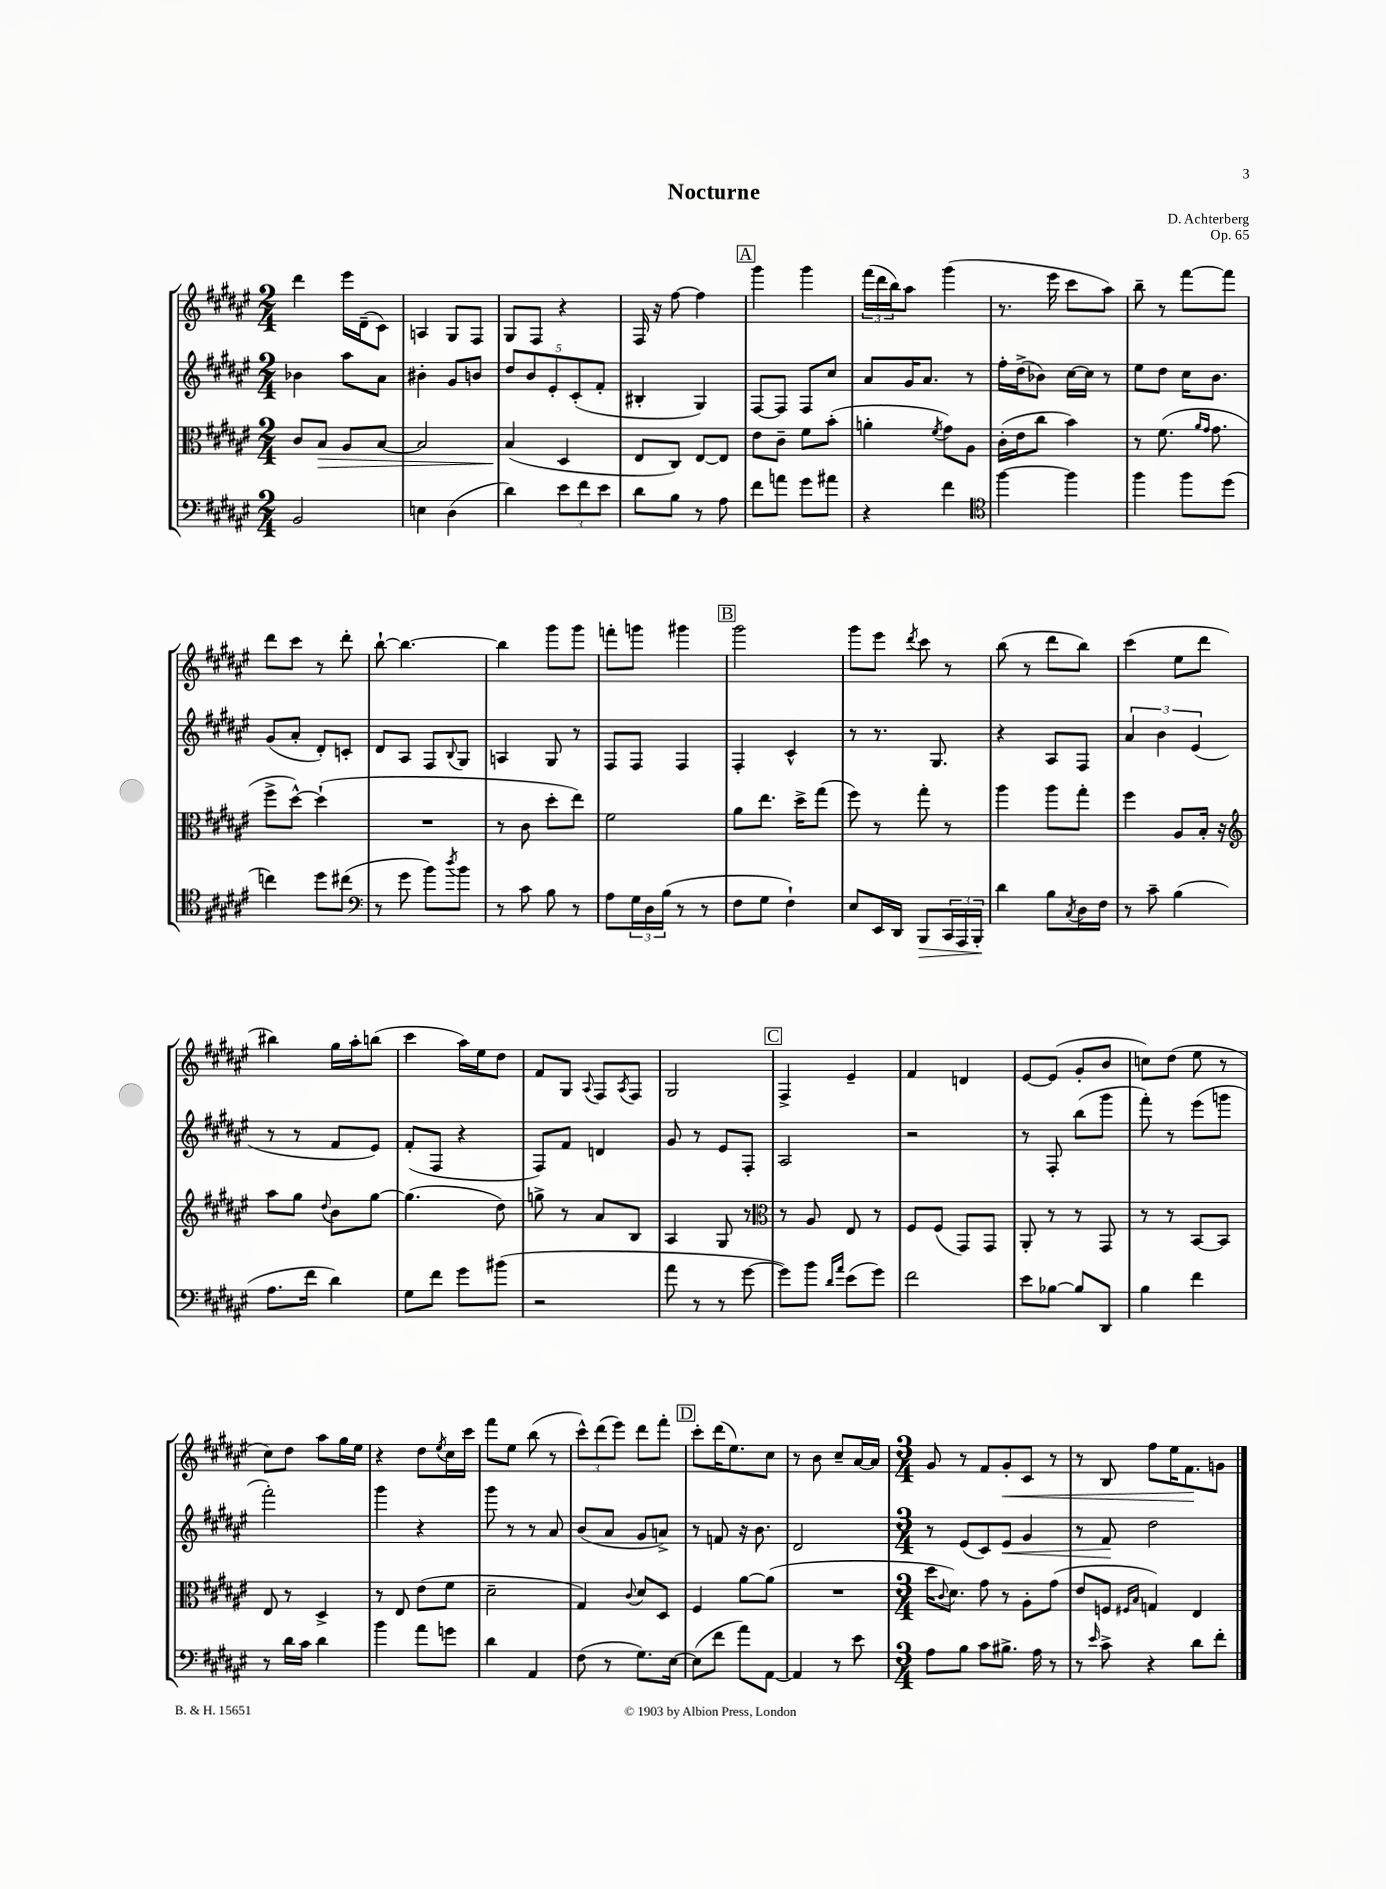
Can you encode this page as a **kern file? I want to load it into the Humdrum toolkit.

**kern	**dynam	**kern	**dynam	**kern	**dynam	**kern	**dynam
*part4	*part4	*part3	*part3	*part2	*part2	*part1	*part1
*staff4	*staff4	*staff3	*staff3	*staff2	*staff2	*staff1	*staff1
*clefF4	*	*clefC3	*	*clefG2	*	*clefG2	*
*k[f#c#g#d#a#e#]	*	*k[f#c#g#d#a#e#]	*	*k[f#c#g#d#a#e#]	*	*k[f#c#g#d#a#e#]	*
*M2/4	*	*M2/4	*	*M2/4	*	*M2/4	*
=1	=1	=1	=1	=1	=1	=1	=1
2BB/	.	8c#/L	.	4b-X\	.	4ddd#\	.
!	!	!	!LO:HP:b	!	!	!	!
.	.	8B/J	>	.	.	.	.
.	.	8A#/L	.	8aa#\L	.	16eee#\LL	.
.	.	.	.	.	.	(16d#~\J	.
.	.	[8B/J	.	8a#\J	.	8c#\J)	.
=2	=2	=2	=2	=2	=2	=2	=2
4En\	.	2B/]	.	4b#X'\	.	4An/	.
(4D#\	.	.	.	8g#/L	.	8G#/L	.
.	.	.	.	8bn/J	.	8F#/J	.
=3	=3	=3	=3	=3	=3	=3	=3
4d#\)	.	(4B/	.	10dd#/L	.	8G#/L	.
.	.	.	.	10b/	.	.	.
.	.	.	.	.	.	8F#/J	.
.	.	.	.	10e#'/	.	.	.
12e#\L	.	4D#/	]	.	.	4r	.
.	.	.	.	(10c#'/	.	.	.
12f#\	.	.	.	.	.	.	.
.	.	.	.	10f#'/J	.	.	.
12e#\J	.	.	.	.	.	.	.
=4	=4	=4	=4	=4	=4	=4	=4
8d#\L	.	8E#/L	.	4B#X'/	.	16F#/	.
.	.	.	.	.	.	16r	.
8B\J	.	8C#/J)	.	.	.	[8ff#\	.
8r	.	[8E#/L	.	4G#/)	.	4ff#\]	.
8A#\	.	8E#/J]	.	.	.	.	.
!!LO:REH:place=s1:t=A
=5	=5	=5	=5	=5	=5	=5	=5
8f#\L	.	8e#\L	.	[8F#/L	.	4ggg#\	.
8an\J	.	8c#~\J	.	8F#/J]	.	.	.
8g#\L	.	8f#\L	.	8F#/L	.	4ggg#\	.
8a#X\J	.	(8b'\J	.	8cc#/J	.	.	.
=6	=6	=6	=6	=6	=6	=6	=6
4r	.	4an'\	.	8a#/L	.	(24fff#\LL	.
.	.	.	.	.	.	24ddd#\	.
.	.	.	.	.	.	24bb\J)	.
.	.	.	.	16g#/K	.	8aa#\J	.
.	.	.	.	8.a#/J	.	.	.
.	.	8qf#/	.	.	.	.	.
4f#\	.	8g#\L)	.	.	.	(4ggg#\	.
.	.	8A#\J	.	8r	.	.	.
=7	=7	=7	=7	=7	=7	=7	=7
*clefC4	*	*	*	*	*	*	*
[4ff#\	.	(16c#'\LL	.	16ff#'\LL	.	8.r	.
.	.	16e#\J	.	(16dd#^\J	.	.	.
.	.	8cc#\J	.	8b-X\J)	.	.	.
.	.	.	.	.	.	16eee#\	.
4ff#\]	.	4b\)	.	[16cc#\LL	.	8ccc#\L	.
.	.	.	.	16cc#\JJ]	.	.	.
.	.	.	.	8r	.	8aa#\J)	.
=8	=8	=8	=8	=8	=8	=8	=8
4ff#\	.	8r	.	8ee#\L	.	8bb~\	.
.	.	(8.f#\	.	8dd#\J	.	8r	.
8ff#\L	.	.	.	16cc#\KL	.	[8fff#\L	.
.	.	16qqa#/LL	.	.	.	.	.
.	.	16qqg#/JJ	.	.	.	.	.
.	.	8.g#\	.	8.b\J	.	.	.
(8dd#\J	.	.	.	.	.	8fff#\J]	.
!!LO:LB:g=z
=9	=9	=9	=9	=9	=9	=9	=9
4ccn\)	.	8ff#^\L	.	(8g#/L	.	8ddd#\L	.
.	.	[8dd#^^\J)	.	8a#'/J	.	8ccc#\J	.
8dd#\L	.	(4dd#`\]	.	8d#'/L)	.	8r	.
(8cc#X\J	.	.	.	8cn'/J	.	8ddd#'\	.
=10	=10	=10	=10	=10	=10	=10	=10
*clefF4	*	*	*	*	*	*	*
8r	.	2r	.	8d#/L	.	[8bb`\	.
8g#\	.	.	.	8A#/J	.	4.bb\_	.
8b\L)	.	.	.	8F#/L	.	.	.
8qdd#/	.	.	.	8qqB/	.	.	.
8b\J	.	.	.	8G#/J	.	.	.
=11	=11	=11	=11	=11	=11	=11	=11
8r	.	8r	.	4An/	.	4bb\]	.
8c#\	.	8c#\	.	.	.	.	.
8B\	.	8dd#'\L	.	8G#/	.	8ggg#\L	.
8r	.	8ee#\J)	.	8r	.	8ggg#\J	.
=12	=12	=12	=12	=12	=12	=12	=12
8A#\L	.	2f#\	.	8F#/L	.	8fffn'\L	.
24G#\L	.	.	.	8F#/J	.	8gggn\J	.
24D#\	.	.	.	.	.	.	.
(24B\JJ	.	.	.	.	.	.	.
8r	.	.	.	4F#/	.	4ggg#X\	.
8r	.	.	.	.	.	.	.
!!LO:REH:place=s1:t=B
=13	=13	=13	=13	=13	=13	=13	=13
8F#\L	.	8a#\L	.	4F#'/	.	2ggg#\	.
8G#\J	.	8.ee#\J	.	.	.	.	.
4F#`\)	.	.	.	4c#^^/	.	.	.
.	.	16dd#^\KL	.	.	.	.	.
.	.	(8gg#\J	.	.	.	.	.
=14	=14	=14	=14	=14	=14	=14	=14
8E#/L	.	8ff#\)	.	8r	.	8ggg#\L	.
16EE#/L	.	8r	.	8.r	.	8eee#\J	.
16DD#/JJ	.	.	.	.	.	.	.
.	.	.	.	.	.	8qddd#/	.
!	!LO:HP:b	!	!	!	!	!	!
8BBB/L	>	8gg#'\	.	.	.	8ccc#\	.
.	.	.	.	8.G#/	.	.	.
24CC#/L	.	8r	.	.	.	8r	.
24AAA#/	.	.	.	.	.	.	.
24BBB'/JJ	.	.	.	.	.	.	.
.	]	.	.	.	.	.	.
=15	=15	=15	=15	=15	=15	=15	=15
4d#\	.	4aa#\	.	4r	.	(8bb\	.
.	.	.	.	.	.	8r	.
8B\L	.	8aa#\L	.	8A#/L	.	8ddd#\L	.
8qC#/	.	.	.	.	.	.	.
16D#\L	.	8gg#'\J	.	8F#/J	.	8bb\J)	.
16F#\JJ	.	.	.	.	.	.	.
=16	=16	=16	=16	=16	=16	=16	=16
8r	.	4ff#\	.	6a#/	.	(4ccc#\	.
8c#~\	.	.	.	.	.	.	.
.	.	.	.	6b\	.	.	.
(4B\	.	8A#/L	.	.	.	8ee#\L	.
.	.	.	.	(6e#/	.	.	.
.	.	16B'/Jk	.	.	.	8ddd#\J	.
.	.	16r	.	.	.	.	.
!!LO:LB:g=z
=17	=17	=17	=17	=17	=17	=17	=17
*	*	*clefG2	*	*	*	*	*
8.A#\L	.	8aa#\L	.	8r	.	4bb#X\)	.
.	.	8gg#\J	.	8r	.	.	.
16f#\Jk	.	.	.	.	.	.	.
.	.	8qqdd#/	.	.	.	.	.
4d#\)	.	8b\L	.	8f#/L	.	16gg#\LL	.
.	.	.	.	.	.	16aa#'\J	.
.	.	[8gg#\J	.	8e#/J)	.	(8bbn\J	.
=18	=18	=18	=18	=18	=18	=18	=18
8G#\L	.	(4.gg#\]	.	(8f#'/L	.	4ccc#\	.
8f#\J	.	.	.	8F#/J	.	.	.
8g#\L	.	.	.	4r	.	16aa#\LL)	.
.	.	.	.	.	.	16ee#\J	.
(8b#X\J	.	8dd#\)	.	.	.	8dd#\J	.
=19	=19	=19	=19	=19	=19	=19	=19
2r	.	8ggn^\	.	8F#/L)	.	8f#/L	.
.	.	8r	.	8f#/J	.	8G#/J	.
.	.	.	.	.	.	8qqA#/	.
.	.	8a#/L	.	4dn/	.	8F#/L	.
.	.	.	.	.	.	8qA#/	.
.	.	8B/J	.	.	.	8F#/J	.
=20	=20	=20	=20	=20	=20	=20	=20
8a#\	.	4A#/	.	8g#/	.	2G#/	.
8r	.	.	.	8r	.	.	.
8r	.	8G#/	.	8e#/L	.	.	.
[8g#\	.	8r	.	8F#'/J	.	.	.
!!LO:REH:place=s1:t=C
=21	=21	=21	=21	=21	=21	=21	=21
*	*	*clefC3	*	*	*	*	*
8g#\L])	.	8r	.	2A#/	.	4F#^/	.
8b\J	.	8A#/	.	.	.	.	.
16qqd#/LL	.	.	.	.	.	.	.
16qqa#/JJ	.	.	.	.	.	.	.
(8e#\L	.	8E#/	.	.	.	4e#~/	.
8g#\J)	.	8r	.	.	.	.	.
=22	=22	=22	=22	=22	=22	=22	=22
2f#\	.	8F#/L	.	2r	.	4f#/	.
.	.	(8F#/J	.	.	.	.	.
.	.	8GG#/L)	.	.	.	4dn/	.
.	.	8GG#/J	.	.	.	.	.
=23	=23	=23	=23	=23	=23	=23	=23
8e#\L	.	8AA#'/	.	8r	.	[8e#/L	.
[8B-X\J	.	8r	.	8F#'/	.	(8e#/J]	.
8B-/L]	.	8r	.	(8bb\L	.	8g#'/L	.
8DD#/J	.	8GG#/	.	8ggg#\J	.	8b/J	.
=24	=24	=24	=24	=24	=24	=24	=24
4B\	.	8r	.	8fff#'\)	.	8ccn\L)	.
.	.	8r	.	8r	.	(8dd#\J	.
4f#\	.	[8BB/L	.	(8eee#\L	.	8ee#\	.
.	.	8BB/J]	.	8gggn\J	.	8r	.
!!LO:LB:g=z
=25	=25	=25	=25	=25	=25	=25	=25
8r	.	8E#/	.	2fff#'\)	.	8cc#\L)	.
16d#\LL	.	8r	.	.	.	8dd#\J	.
16c#\JJ	.	.	.	.	.	.	.
4d#\	.	4D#^/	.	.	.	8aa#\L	.
.	.	.	.	.	.	16gg#\L	.
.	.	.	.	.	.	16ee#\JJ	.
=26	=26	=26	=26	=26	=26	=26	=26
4b\	.	8r	.	4ggg#\	.	4r	.
.	.	8E#/	.	.	.	.	.
8a#\L	.	(8e#\L	.	4r	.	8dd#\L	.
.	.	.	.	.	.	8qee#/	.
8gn\J	.	8f#\J	.	.	.	16cc#\L	.
.	.	.	.	.	.	16ccc#\JJ	.
=27	=27	=27	=27	=27	=27	=27	=27
4d#\	.	2d#~\	.	8ggg#\	.	8fff#\L	.
.	.	.	.	8r	.	8ee#\J	.
4AA#/	.	.	.	8r	.	(8bb\	.
.	.	.	.	8a#/	.	8r	.
=28	=28	=28	=28	=28	=28	=28	=28
(8F#\	.	4G#/)	.	(8b/L	.	12ccc#^^\L)	.
.	.	.	.	.	.	(12ddd#\	.
8r	.	.	.	8a#/J	.	.	.
.	.	.	.	.	.	12eee#\J)	.
.	.	8qqc#/	.	.	.	.	.
8.G#\L)	.	8d#/L	.	8g#/L	.	8ddd#\L	.
.	.	8D#/J	.	8an^/J)	.	8fff#'\J	.
[16E#\Jk	.	.	.	.	.	.	.
!!LO:REH:place=s1:t=D
=29	=29	=29	=29	=29	=29	=29	=29
(8E#\L]	.	4F#/	.	8r	.	8ccc#'\L	.
8f#\J	.	.	.	8fn/	.	(16ddd#\K	.
.	.	.	.	.	.	8.ee#\)	.
8a#\L)	.	[8a#\L	.	16r	.	.	.
.	.	.	.	8.b\	.	.	.
[8AA#\J	.	(8a#\J]	.	.	.	8cc#\J	.
=30	=30	=30	=30	=30	=30	=30	=30
4AA#/]	.	2r	.	2d#/	.	8r	.
.	.	.	.	.	.	8b\	.
8r	.	.	.	.	.	8cc#~/L	.
8e#\	.	.	.	.	.	[16a#/L	.
.	.	.	.	.	.	16a#/JJ]	.
=31	=31	=31	=31	=31	=31	=31	=31
*M3/4	*	*M3/4	*	*M3/4	*	*M3/4	*
8A#\L	.	16dd#\KL	.	8r	.	8g#/	.
.	.	8qqc#/	.	.	.	.	.
.	.	8.d#\J)	.	.	.	.	.
8B\J	.	.	.	(8e#/L	.	8r	.
8c#\L	.	8g#\	.	8c#/)	.	8f#/L	.
!	!	!	!	!	!LO:HP:b	!	!LO:HP:b
8.B#X^\J	.	8r	.	8e#/J	<	8g#'/	<
.	.	8A#'\L	.	4g#/	.	8c#/J	.
16A#\	.	.	.	.	.	.	.
8r	.	(8g#\J	.	.	.	8r	.
=32	=32	=32	=32	=32	=32	=32	=32
8r	.	8e#/L	.	8r	.	8r	.
16qqe#/	.	.	.	.	.	.	.
8c#^\	.	8Fn/J	.	8f#/	.	8B/	.
.	.	16qqF#X/LL	.	.	.	.	.
.	.	16qqB/JJ	.	.	.	.	.
4r	.	4Gn/)	.	2dd#\	[	8ff#\L	.
.	.	.	.	.	.	16ee#\K	.
.	.	.	.	.	.	8.f#\	.
8d#\L	.	4E#/	.	.	.	.	.
8f#'\J	.	.	.	.	.	8gn\J	[
==	==	==	==	==	==	==	==
*-	*-	*-	*-	*-	*-	*-	*-
